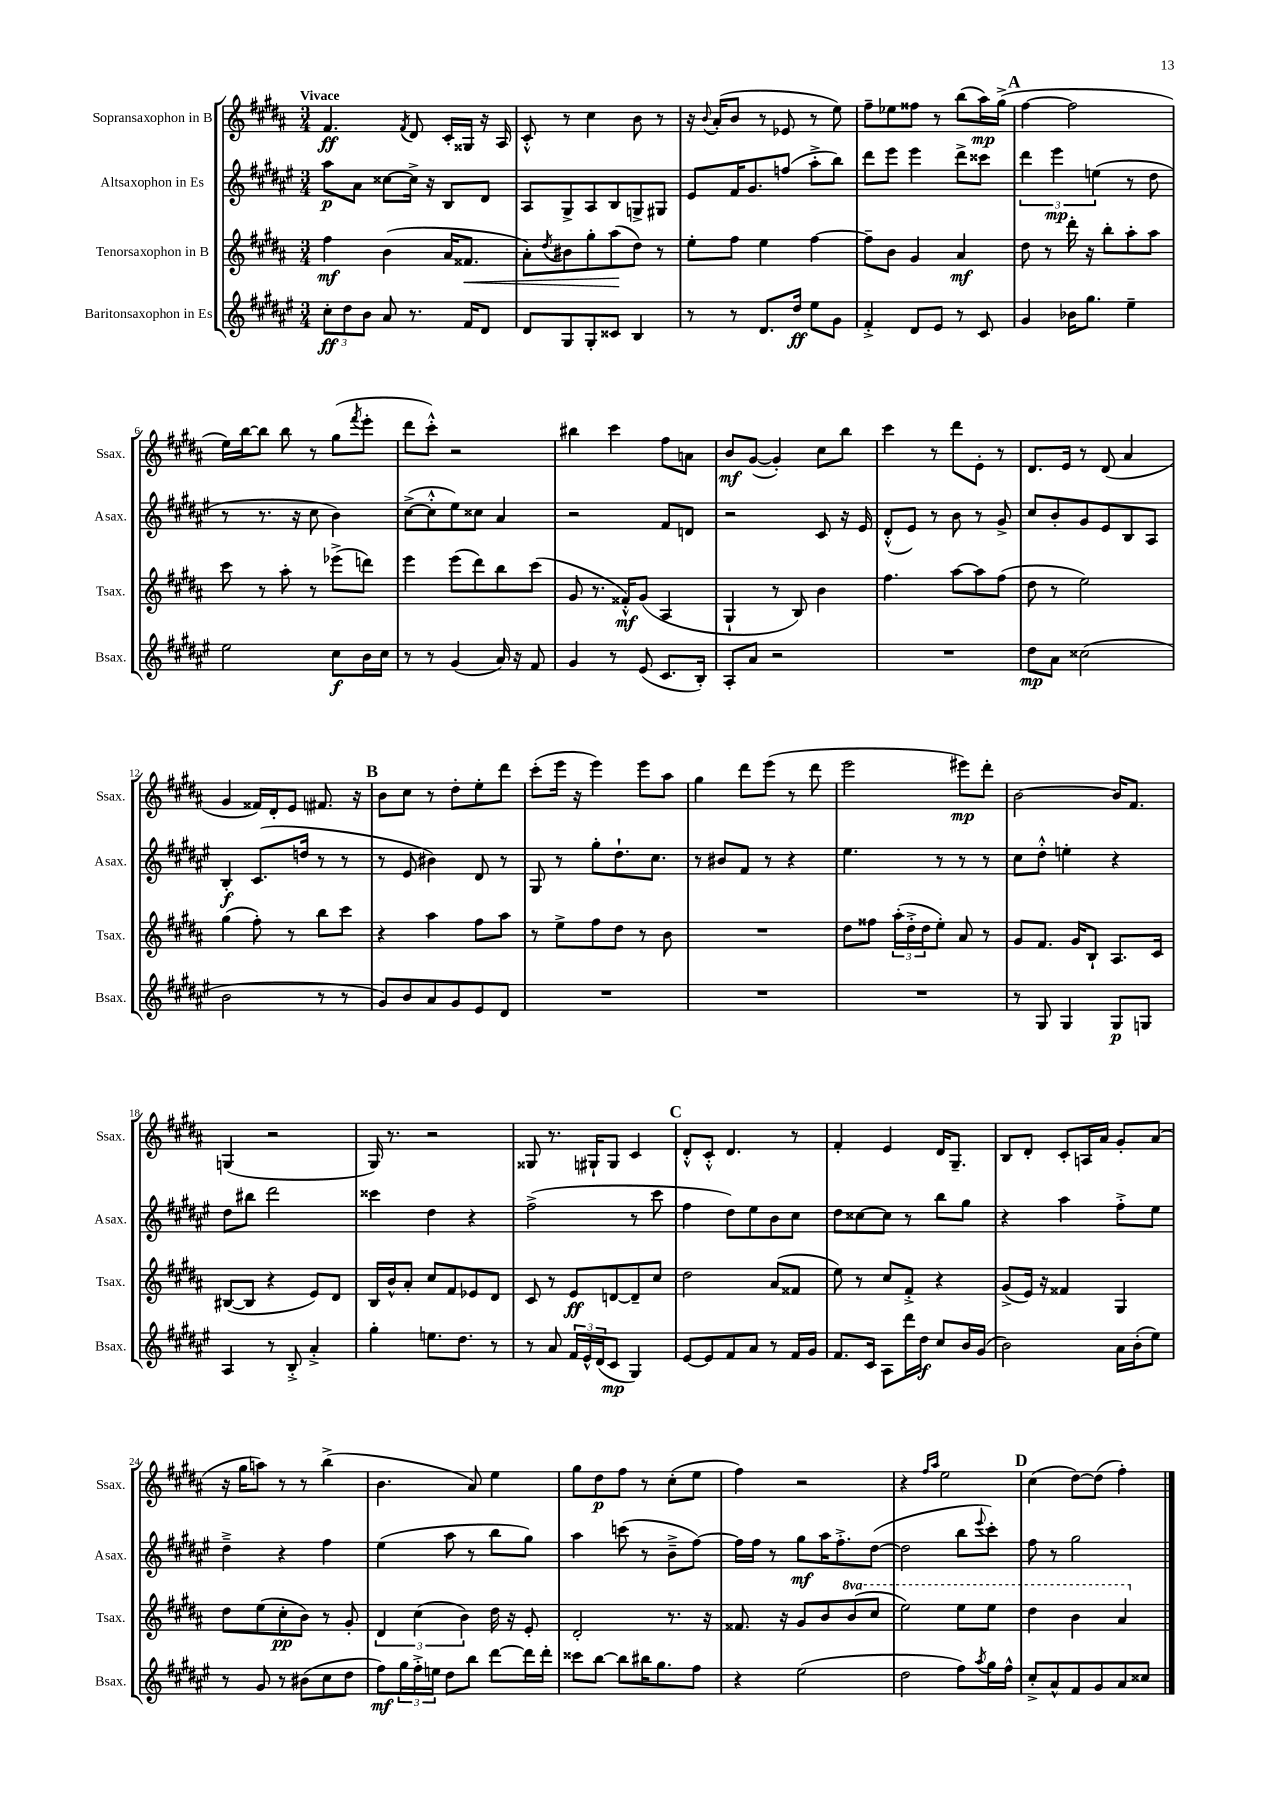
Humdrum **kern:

**kern	**dynam	**kern	**dynam	**kern	**dynam	**kern	**dynam
*part4	*part4	*part3	*part3	*part2	*part2	*part1	*part1
*staff4	*staff4	*staff3	*staff3	*staff2	*staff2	*staff1	*staff1
*I"Baritonsaxophon in Es	*	*I"Tenorsaxophon in B	*	*I"Altsaxophon in Es	*	*I"Sopransaxophon in B	*
*I'Bsax.	*	*I'Tsax.	*	*I'Asax.	*	*I'Ssax.	*
*clefG2	*	*clefG2	*	*clefG2	*	*clefG2	*
*k[f#c#g#d#a#e#]	*	*k[f#c#g#d#a#]	*	*k[f#c#g#d#a#e#]	*	*k[f#c#g#d#a#]	*
*M3/4	*	*M3/4	*	*M3/4	*	*M3/4	*
=1	=1	=1	=1	=1	=1	=1	=1
!	!	!	!	!	!	!LO:TX:a:B:t=Vivace	!
12cc#'\L	ff	4ff#\	mf	8aa#\L	p	4.f#/	ff
12dd#\	.	.	.	.	.	.	.
.	.	.	.	8a#\J	.	.	.
12b\J	.	.	.	.	.	.	.
8a#/	.	(4b\	.	[8cc##X\L	.	.	.
.	.	.	.	.	.	8qf#/	.
8.r	.	.	.	16cc##^\Jk]	.	8d#/	.
.	.	.	.	16r	.	.	.
.	.	16a#/KL	.	8B/L	.	16c#'/LL	.
!	!	!	!LO:HP:b	!	!	!	!
16f#/KL	.	8.f##X/J	<	.	.	16G##X/JJ	.
8d#/J	.	.	.	8d#/J	.	16r	.
.	.	.	.	.	.	16A#/	.
=2	=2	=2	=2	=2	=2	=2	=2
8d#/L	.	8a#'\L)	.	8A#/L	.	8c#'^^/	.
.	.	8qdd#/	.	.	.	.	.
8G#/	.	8b#X\	.	8G#^/	.	8r	.
8G#'/	.	8gg#'\	.	8A#/	.	4cc#\	.
8c##X/J	.	(8aa#\	.	8B/	.	.	.
4B/	.	8dd#\J)	[	8Gn^/	.	8b\	.
.	.	8r	.	8G#X/J	.	8r	.
=3	=3	=3	=3	=3	=3	=3	=3
8r	.	8ee'\L	.	8e#/L	.	16r	.
.	.	.	.	.	.	8qqb/	.
.	.	.	.	.	.	(16a#'/KL	.
8r	.	8ff#\J	.	16f#/K	.	8b/J	.
.	.	.	.	8.g#/	.	.	.
8.d#/L	.	4ee\	.	.	.	8r	.
.	.	.	.	(8ffn/J	.	8e-X/	.
16dd#/Jk	ff	.	.	.	.	.	.
8ee#\L	.	[4ff#\	.	8aa#'^\L	.	8r	.
8g#\J	.	.	.	8bb\J)	.	8ee\)	.
=4	=4	=4	=4	=4	=4	=4	=4
4f#'^/	.	8ff#~\L]	.	8ddd#\L	.	8ff#~\L	.
.	.	8b\J	.	8eee#\J	.	8ee-X\	.
8d#/L	.	4g#/	.	4eee#\	.	8ff##X\J	.
8e#/J	.	.	.	.	.	8r	.
8r	.	4a#/	mf	8ddd#^\L	.	(8bb\L	.
8c#/	.	.	.	8ccc##X\J	.	16aa#\L)	mp
.	.	.	.	.	.	(16gg#^\JJ	.
!!LO:REH:place=s1:t=A
=5	=5	=5	=5	=5	=5	=5	=5
4g#/	.	8dd#\	.	6ddd#\	.	[4ff#\	.
.	.	8r	.	.	.	.	.
.	.	.	.	6eee#\	mp	.	.
16b-X\KL	.	16ddd#'\	.	.	.	2ff#\]	.
8.gg#\J	.	16r	.	.	.	.	.
.	.	.	.	(6een\	.	.	.
.	.	8bb'\L	.	.	.	.	.
4ee#~\	.	8aa#'\	.	8r	.	.	.
.	.	8aa#\J	.	8dd#\	.	.	.
!!LO:LB:g=z
=6	=6	=6	=6	=6	=6	=6	=6
2ee#\	.	8ccc#\	.	8r	.	16ee\LL)	.
.	.	.	.	.	.	[16bb\J	.
.	.	8r	.	8.r	.	8bb\J]	.
.	.	8aa#'\	.	.	.	8bb\	.
.	.	.	.	16r	.	.	.
.	.	8r	.	8cc#\	.	8r	.
8cc#\L	f	(8eee-X^\L	.	4b\)	.	(8gg#\L	.
.	.	.	.	.	.	8qfff#/	.
16b\L	.	8dddn\J)	.	.	.	8eee'\J	.
16cc#\JJ	.	.	.	.	.	.	.
=7	=7	=7	=7	=7	=7	=7	=7
8r	.	4eee\	.	([8cc#^\L	.	8ddd#\L	.
8r	.	.	.	8cc#'^^\]	.	8ccc#'^^\J)	.
(4g#/	.	(8eee\L	.	8ee#\)	.	2r	.
.	.	8ddd#\)	.	8cc##X\J	.	.	.
16a#/)	.	8bb\	.	4a#/	.	.	.
16r	.	.	.	.	.	.	.
8f#/	.	(8ccc#\J	.	.	.	.	.
=8	=8	=8	=8	=8	=8	=8	=8
4g#/	.	8g#/	.	2r	.	4bb#X\	.
.	.	8.r	.	.	.	.	.
8r	.	.	.	.	.	4ccc#\	.
.	.	16f##X'^^/KL)	mf	.	.	.	.
(8e#/	.	(8g#/J	.	.	.	.	.
8.c#/L	.	4A#/	.	8f#/L	.	8ff#\L	.
.	.	.	.	8dn/J	.	8an\J	.
16B'/Jk)	.	.	.	.	.	.	.
=9	=9	=9	=9	=9	=9	=9	=9
8A#'/L	.	4G#`/	.	2r	.	8b/L	mf
8a#/J	.	.	.	.	.	([8g#/J	.
2r	.	8r	.	.	.	4g#'/])	.
.	.	8B/)	.	.	.	.	.
.	.	4b\	.	8c#/	.	8cc#\L	.
.	.	.	.	16r	.	8bb\J	.
.	.	.	.	16e#/	.	.	.
=10	=10	=10	=10	=10	=10	=10	=10
2.r	.	4.ff#\	.	(8d#'^^/L	.	4ccc#\	.
.	.	.	.	8e#/J)	.	.	.
.	.	.	.	8r	.	8r	.
.	.	[8aa#\L	.	8b\	.	8ddd#\L	.
.	.	8aa#\]	.	8r	.	8e'\J	.
.	.	(8ff#\J	.	8g#^/	.	8r	.
=11	=11	=11	=11	=11	=11	=11	=11
8dd#\L	mp	8dd#\	.	8cc#/L	.	8.d#/L	.
8a#\J	.	8r	.	8b'/	.	.	.
.	.	.	.	.	.	16e/Jk	.
(2cc##X\	.	2ee\)	.	8g#/	.	8r	.
.	.	.	.	8e#/	.	(8d#/	.
.	.	.	.	8B/	.	4a#/	.
.	.	.	.	8A#/J	.	.	.
!!LO:LB:g=z
=12	=12	=12	=12	=12	=12	=12	=12
2b\	.	(4gg#\	.	4B'/	f	4g#/	.
.	.	8ff#'\)	.	(8.c#/L	.	16f##X/LL)	.
.	.	.	.	.	.	16d#'/J	.
.	.	8r	.	.	.	8e/J	.
.	.	.	.	16ddn/Jk	.	.	.
8r	.	8bb\L	.	8r	.	8.f#X/	.
8r	.	8ccc#\J	.	8r	.	.	.
.	.	.	.	.	.	16r	.
!!LO:REH:place=s1:t=B
=13	=13	=13	=13	=13	=13	=13	=13
8g#/L)	.	4r	.	8r	.	8b\L	.
8b/	.	.	.	8e#/	.	8cc#\J	.
8a#/	.	4aa#\	.	4b#X\)	.	8r	.
8g#/	.	.	.	.	.	8dd#'\L	.
8e#/	.	8ff#\L	.	8d#/	.	8ee'\	.
8d#/J	.	8aa#\J	.	8r	.	8ddd#\J	.
=14	=14	=14	=14	=14	=14	=14	=14
2.r	.	8r	.	8G#/	.	(8ccc#'\L	.
.	.	8ee^\L	.	8r	.	16eee\Jk	.
.	.	.	.	.	.	16r	.
.	.	8ff#\	.	8gg#'\L	.	4eee\)	.
.	.	8dd#\J	.	8.dd#`\	.	.	.
.	.	8r	.	.	.	8eee\L	.
.	.	.	.	8.cc#\J	.	.	.
.	.	8b\	.	.	.	8aa#\J	.
=15	=15	=15	=15	=15	=15	=15	=15
2.r	.	2.r	.	8r	.	4gg#\	.
.	.	.	.	8b#X/L	.	.	.
.	.	.	.	8f#/J	.	8ddd#\L	.
.	.	.	.	8r	.	(8eee\J	.
.	.	.	.	4r	.	8r	.
.	.	.	.	.	.	8ddd#\	.
=16	=16	=16	=16	=16	=16	=16	=16
2.r	.	8dd#\L	.	4.ee#\	.	2eee\	.
.	.	8ff##X\J	.	.	.	.	.
.	.	(24aa#'\LL	.	.	.	.	.
.	.	24dd#'^\	.	.	.	.	.
.	.	24dd#\J	.	.	.	.	.
.	.	8ee'\J)	.	8r	.	.	.
.	.	8a#/	.	8r	.	8eee#X\L)	mp
.	.	8r	.	8r	.	8ddd#'\J	.
=17	=17	=17	=17	=17	=17	=17	=17
8r	.	8g#/L	.	8cc#\L	.	[2b\	.
8G#/	.	8.f#/J	.	8dd#'^^\J	.	.	.
4G#/	.	.	.	4een'\	.	.	.
.	.	16g#/KL	.	.	.	.	.
.	.	8B`/J	.	.	.	.	.
8G#/L	p	8.A#/L	.	4r	.	16b/KL]	.
.	.	.	.	.	.	8.f#/J	.
8Gn/J	.	.	.	.	.	.	.
.	.	16c#/Jk	.	.	.	.	.
!!LO:LB:g=z
=18	=18	=18	=18	=18	=18	=18	=18
4A#/	.	([8B#X/L	.	8dd#\L	.	(4Gn/	.
.	.	8B#/J]	.	8bb#X\J	.	.	.
8r	.	4r	.	2ddd#\	.	2r	.
8B'^/	.	.	.	.	.	.	.
4a#'^/	.	8e/L)	.	.	.	.	.
.	.	8d#/J	.	.	.	.	.
=19	=19	=19	=19	=19	=19	=19	=19
4gg#'\	.	16B/LL	.	4ccc##X\	.	16G#/)	.
.	.	16b^^/J	.	.	.	8.r	.
.	.	8a#'/J	.	.	.	.	.
8.een\L	.	8cc#/L	.	4dd#\	.	2r	.
.	.	8f#/	.	.	.	.	.
8.dd#\J	.	.	.	.	.	.	.
.	.	8e-X/	.	4r	.	.	.
8r	.	8d#/J	.	.	.	.	.
=20	=20	=20	=20	=20	=20	=20	=20
8r	.	8c#/	.	(2ff#^\	.	8G##X/	.
8a#/	.	8r	.	.	.	8.r	.
24f#/LL	.	8e/L	ff	.	.	.	.
24e#^^/	.	.	.	.	.	.	.
.	.	.	.	.	.	16G#X`/KL	.
(24d#/J	.	.	.	.	.	.	.
8c#/J	mp	[8dn/	.	.	.	8G#/J	.
4G#/)	.	8d~/]	.	8r	.	4c#/	.
.	.	8cc#/J	.	8ccc#\	.	.	.
!!LO:REH:place=s1:t=C
=21	=21	=21	=21	=21	=21	=21	=21
[8e#/L	.	2dd#\	.	4ff#\	.	8d#'^^/L	.
8e#/]	.	.	.	.	.	8c#'^^/J	.
8f#/	.	.	.	8dd#\L)	.	4.d#/	.
8a#/J	.	.	.	8ee#\	.	.	.
8r	.	(8a#/L	.	8b\	.	.	.
16f#/LL	.	8f##X/J	.	8cc#\J	.	8r	.
16g#/JJ	.	.	.	.	.	.	.
=22	=22	=22	=22	=22	=22	=22	=22
8.f#/L	.	8ee\)	.	8dd#\L	.	4f#'/	.
.	.	8r	.	[8cc##X\	.	.	.
16c#/Jk	.	.	.	.	.	.	.
8A#\L	.	8cc#/L	.	8cc##\J]	.	4e/	.
16ddd#\L	.	8f#'^/J	.	8r	.	.	.
16dd#\JJ	f	.	.	.	.	.	.
8cc#/L	.	4r	.	8bb\L	.	16d#/KL	.
.	.	.	.	.	.	8.G#~/J	.
16b/L	.	.	.	8gg#\J	.	.	.
(16g#/JJ	.	.	.	.	.	.	.
=23	=23	=23	=23	=23	=23	=23	=23
2b\)	.	(8g#^/L	.	4r	.	8B/L	.
.	.	16e/Jk)	.	.	.	8d#'/J	.
.	.	16r	.	.	.	.	.
.	.	4f##X/	.	4aa#\	.	8c#'/L	.
.	.	.	.	.	.	16An/L	.
.	.	.	.	.	.	16a#/JJ	.
16a#\LL	.	4G#/	.	8ff#'^\L	.	8g#'/L	.
(16b'\J	.	.	.	.	.	.	.
8ee#\J)	.	.	.	8ee#\J	.	(8a#/J	.
!!LO:LB:g=z
=24	=24	=24	=24	=24	=24	=24	=24
8r	.	8dd#\L	.	4dd#~^\	.	16r	.
.	.	.	.	.	.	16gg#\KL	.
8g#/	.	(8ee\	.	.	.	8aan\J)	.
8r	.	8cc#'\	pp	4r	.	8r	.
(8b#X\L	.	8b\J)	.	.	.	8r	.
8cc#\	.	8r	.	4ff#\	.	(4bb^\	.
8dd#\J	.	8g#'/	.	.	.	.	.
=25	=25	=25	=25	=25	=25	=25	=25
8ff#\L)	mf	6d#/	.	(4ee#\	.	4.b\	.
24gg#\L	.	.	.	.	.	.	.
24ff#'^\	.	(6cc#\	.	.	.	.	.
24een\JJ	.	.	.	.	.	.	.
8dd#\L	.	.	.	8aa#\	.	.	.
.	.	6b\)	.	.	.	.	.
8bb\J	.	.	.	8r	.	8a#/)	.
[8ddd#\L	.	16dd#\	.	8bb\L	.	4ee\	.
.	.	16r	.	.	.	.	.
16ddd#\L]	.	8e'/	.	8gg#\J)	.	.	.
16ddd#'\JJ	.	.	.	.	.	.	.
=26	=26	=26	=26	=26	=26	=26	=26
8ccc##X\L	.	2d#'/	.	4aa#\	.	8gg#\L	.
[8bb\J	.	.	.	.	.	8dd#\	p
8bb\L]	.	.	.	(8cccn\	.	8ff#\J	.
16bb#X\K	.	.	.	8r	.	8r	.
8.gg#\	.	.	.	.	.	.	.
.	.	8.r	.	8b~^\L	.	(8cc#'\L	.
8ff#\J	.	.	.	[8ff#\J)	.	8ee\J	.
.	.	16r	.	.	.	.	.
=27	=27	=27	=27	=27	=27	=27	=27
4r	.	8.f##X/	.	16ff#\LL]	.	4ff#\)	.
.	.	.	.	16ff#\JJ	.	.	.
.	.	.	.	8r	.	.	.
.	.	16r	.	.	.	.	.
(2ee#\	.	8g#/L	.	8gg#\L	mf	2r	.
.	.	8b/	.	16aa#\K	.	.	.
.	.	.	.	8.ff#'^\	.	.	.
*	*	*8va	*	*	*	*	*
.	.	(8bb/	.	.	.	.	.
.	.	8ccc#/J	.	([8dd#\J	.	.	.
=28	=28	=28	=28	=28	=28	=28	=28
2dd#\	.	2eee\)	.	2dd#\]	.	4r	.
.	.	.	.	.	.	16qqff#/LL	.
.	.	.	.	.	.	16qqaa#/JJ	.
.	.	.	.	.	.	2ee\	.
8ff#\L)	.	8eee\L	.	8bb\L	.	.	.
8qaa#/	.	.	.	8qqeee#/	.	.	.
16gg#\L	.	8eee\J	.	8ccc#'\J)	.	.	.
16ff#^^\JJ	.	.	.	.	.	.	.
!!LO:REH:place=s1:t=D
=29	=29	=29	=29	=29	=29	=29	=29
8cc#'^/L	.	4ddd#\	.	8ff#\	.	(4cc#\	.
8a#^^/	.	.	.	8r	.	.	.
8f#/	.	4bb\	.	2gg#\	.	[8dd#\L)	.
8g#/	.	.	.	.	.	(8dd#\J]	.
8a#/	.	4aa#/	.	.	.	4ff#'\)	.
8cc##X/J	.	.	.	.	.	.	.
*	*	*X8va	*	*	*	*	*
==	==	==	==	==	==	==	==
*-	*-	*-	*-	*-	*-	*-	*-
